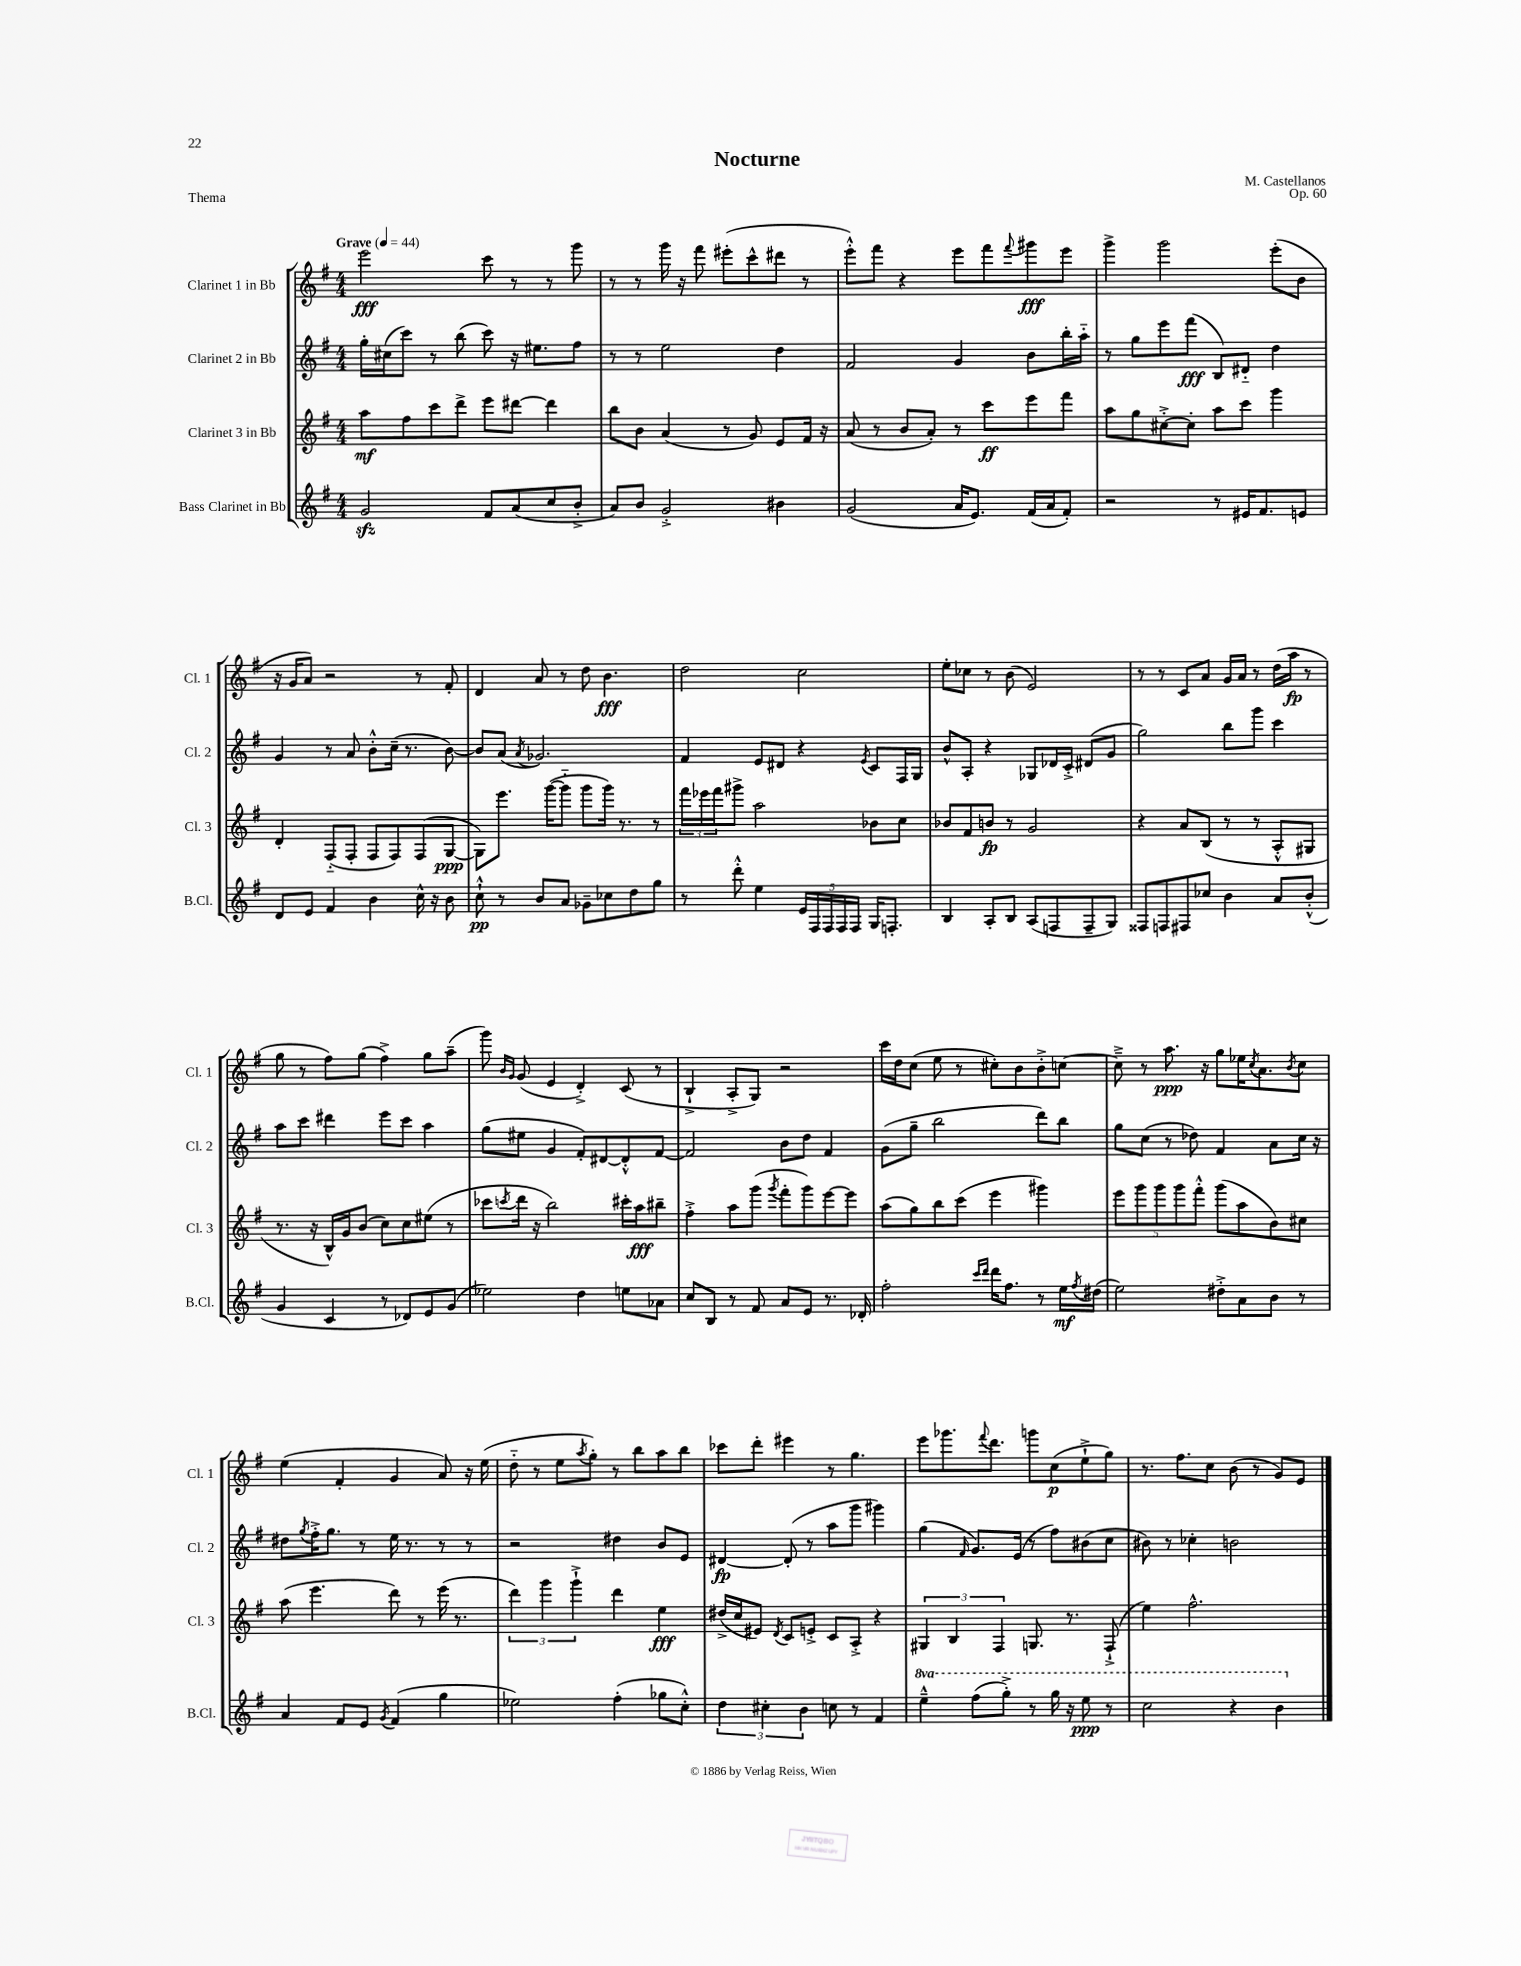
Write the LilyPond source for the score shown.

\header { title = "Nocturne" composer = "M. Castellanos" opus = "Op. 60" piece = "Thema" }
<<
\new StaffGroup <<
\new Staff = "s0" \with { instrumentName = "Clarinet 1 in Bb" shortInstrumentName = "Cl. 1" } {
    \clef treble \key g \major \numericTimeSignature \time 4/4 \tempo "Grave" 4 = 44
    e'''2\fff c'''8 r8 r8 g'''8 |
    r8 r8 g'''16 r16 fis'''8 eis'''8-.( c'''8-^ dis'''8 r8 |
    e'''8-.-^) fis'''8 r4 e'''8 fis'''8 \appoggiatura { fis'''8 } gis'''8\fff e'''8 |
    g'''4-> g'''2 e'''8-.( b'8 |
    r16 g'16 a'8) r2 r8 fis'8-. |
    d'4 a'8 r8 d''8 b'4.\fff |
    d''2 c''2 |
    e''8-. ces''8 r8 b'8( e'2) |
    r8 r8 c'8 a'8 g'16 a'16 r8 d''16( a''16\fp r8 |
    g''8 r8 fis''8) g''8( fis''4->) g''8 a''8--( |
    g'''8) \grace { b'16 g'16 } g'8( e'4 d'4-.->) c'8( r8 |
    b4-!-> a8-.-> g8) r2 |
    c'''16 d''16 c''8( e''8 r8 cis''8-.) b'8 b'8-.-> c''8~ |
    c''8---> r8 a''8.\ppp r16 g''8 ees''16 \acciaccatura { c''8 } a'8. \acciaccatura { b'8 } c''8 |
    e''4( fis'4-. g'4 a'8) r16 e''16( |
    d''8-_ r8 e''8 \acciaccatura { a''8 } g''8-.) r8 b''8 a''8 b''8 |
    ces'''8 d'''8-. eis'''4 r8 g''4. |
    e'''8 ges'''8. \appoggiatura { fis'''8 } d'''8. g'''8 c''8\p( e''8-!-> g''8) |
    r8. fis''8. c''8 b'8( r8 g'8) e'8 \bar "|." |
}
\new Staff = "s1" \with { instrumentName = "Clarinet 2 in Bb" shortInstrumentName = "Cl. 2" } {
    \clef treble \key g \major \numericTimeSignature \time 4/4
    g''16-. cis''16( c'''8) r8 b''8( c'''8) r16 eis''8. fis''8 |
    r8 r8 e''2 d''4 |
    fis'2 g'4 b'8 b''16-. a''16-_ |
    r8 g''8 e'''8 fis'''8\fff( b8) dis'8-_ d''4 |
    g'4 r8 a'8 b'8-.-^ c''16--( r8. b'8~) |
    b'8 a'8( \acciaccatura { a'8 } ges'2.) |
    fis'4 e'8 dis'8 r4 \acciaccatura { e'8 } c'8 fis16 g16 |
    b'8-^ a8-. r4 ges8 des'16 c'16-.-> dis'8( g'8 |
    g''2) b''8 g'''8 c'''4 |
    a''8 c'''8 dis'''4 e'''8 c'''8 a''4 |
    g''8( eis''8 g'4 fis'8-.) dis'8~ dis'8-.-^ fis'8~ |
    fis'2 b'8 d''8 fis'4 |
    g'8( g''8-- b''2 d'''8) b''8 |
    g''8 c''8( r8 des''8) fis'4 a'8 c''16 r16 |
    dis''8 \acciaccatura { g''8 } fis''16-.-> g''8. r8 e''16 r8. r8 r8 |
    r2 dis''4 b'8 e'8 |
    dis'4~\fp dis'8-.( r8 a''8 g'''8 gis'''4) |
    g''4( \grace { fis'16 } g'8.) e'16( r8 fis''8) bis'8( c''8 |
    bis'8) r8 ces''4-. b'2 \bar "|." |
}
\new Staff = "s2" \with { instrumentName = "Clarinet 3 in Bb" shortInstrumentName = "Cl. 3" } {
    \clef treble \key g \major \numericTimeSignature \time 4/4
    a''8\mf fis''8 c'''8 d'''8-> e'''8 dis'''8~ dis'''4 |
    b''8 b'8 a'4( r8 g'8) e'8 fis'16 r16 |
    a'8( r8 b'8 a'8-.) r8 c'''8\ff e'''8 fis'''8 |
    a''8 g''8 cis''8~-.-> cis''8-. a''8 c'''8 g'''4 |
    d'4-. fis8-_( fis8-. fis8 fis8) fis8( g8~\ppp |
    g8) e'''8. g'''16~( g'''8-_ g'''8 g'''16) r8. r8 |
    \tuplet 3/2 { fis'''16 ees'''16 fis'''16 } gis'''8-> a''2 bes'8 c''8 |
    bes'8 fis'8 b'8\fp r8 g'2 |
    r4 a'8 b8( r8 r8 a8-.-^ gis8 |
    r8. r16 b16-^) g'16 b'8( c''8) c''8 eis''8( r8 |
    ces'''8 \acciaccatura { c'''8 } d'''16 r16 b''2) cis'''16-. a''16\fff bis''8-- |
    fis''4-.-> a''8 g'''8( \acciaccatura { g'''8 } fis'''8-. g'''8) e'''8~ e'''8 |
    a''8( g''8) b''8 c'''8( e'''4 gis'''4) |
    \tuplet 5/4 { e'''8 g'''8 g'''8 g'''8 fis'''8-.-^ } g'''8( a''8 b'8) cis''8 |
    a''8( e'''4. d'''8) r8 e'''16( r8. |
    \tuplet 3/2 { d'''4) g'''4 g'''4-!-> } d'''4 e''4\fff |
    dis''16->( c''16 eis'8) \acciaccatura { d'8 } c'8 e'8-.-> c'8 a8-.-> r4 |
    \tuplet 3/2 { gis4 b4 fis4 } g8. r8. fis8-!->( |
    e''4) fis''2.-^ \bar "|." |
}
\new Staff = "s3" \with { instrumentName = "Bass Clarinet in Bb" shortInstrumentName = "B.Cl." } {
    \clef treble \key g \major \numericTimeSignature \time 4/4 \set Staff.ottavationMarkups = #ottavation-simple-ordinals
    g'2\sfz fis'8 a'8( c''8 b'8-.-> |
    a'8) b'8 g'2-.-> bis'4 |
    g'2( a'16 e'8.) fis'16( a'16 fis'8-.) |
    r2 r8 eis'16 fis'8. e'8 |
    d'8 e'8 fis'4 b'4 c''16-^ r16 b'8 |
    c''8-!-^\pp r8 b'8 a'8 ges'8-- ces''8 d''8 g''8 |
    r8 d'''8-.-^ e''4 \tuplet 5/4 { e'16 fis16 fis16 fis16 fis16 } g16 f8.-. |
    b4 a8-. b8 a8( f8 f8-- g8) |
    fisis8 f8 fis8 ces''8 b'4 a'8 b'8-.-^( |
    g'4 c'4 r8 des'8) e'8 g'8( |
    ees''2) d''4 e''8 aes'8 |
    c''8 b8 r8 fis'8 a'8 e'8 r8. des'16-. |
    fis''2-. \grace { c'''16 d'''16 } d'''16 fis''8. r8 e''16\mf \acciaccatura { fis''8 } dis''16( |
    e''2) dis''8-.-> a'8 b'8 r8 |
    a'4 fis'8 e'8 \acciaccatura { g'8 } fis'4( g''4 |
    ees''2) fis''4-.( ges''8 c''8-.-^) |
    \tuplet 3/2 { d''4 cis''4-. b'4 } c''8 r8 fis'4 |
    \ottava #1 e'''4---^ fis'''8( g'''8-.->) r8 g'''16 r16 e'''8\ppp r8 |
    c'''2 r4 b''4 \ottava #0 \bar "|." |
}
>>
>>
\layout { \context { \Score \remove "Bar_number_engraver" } }
